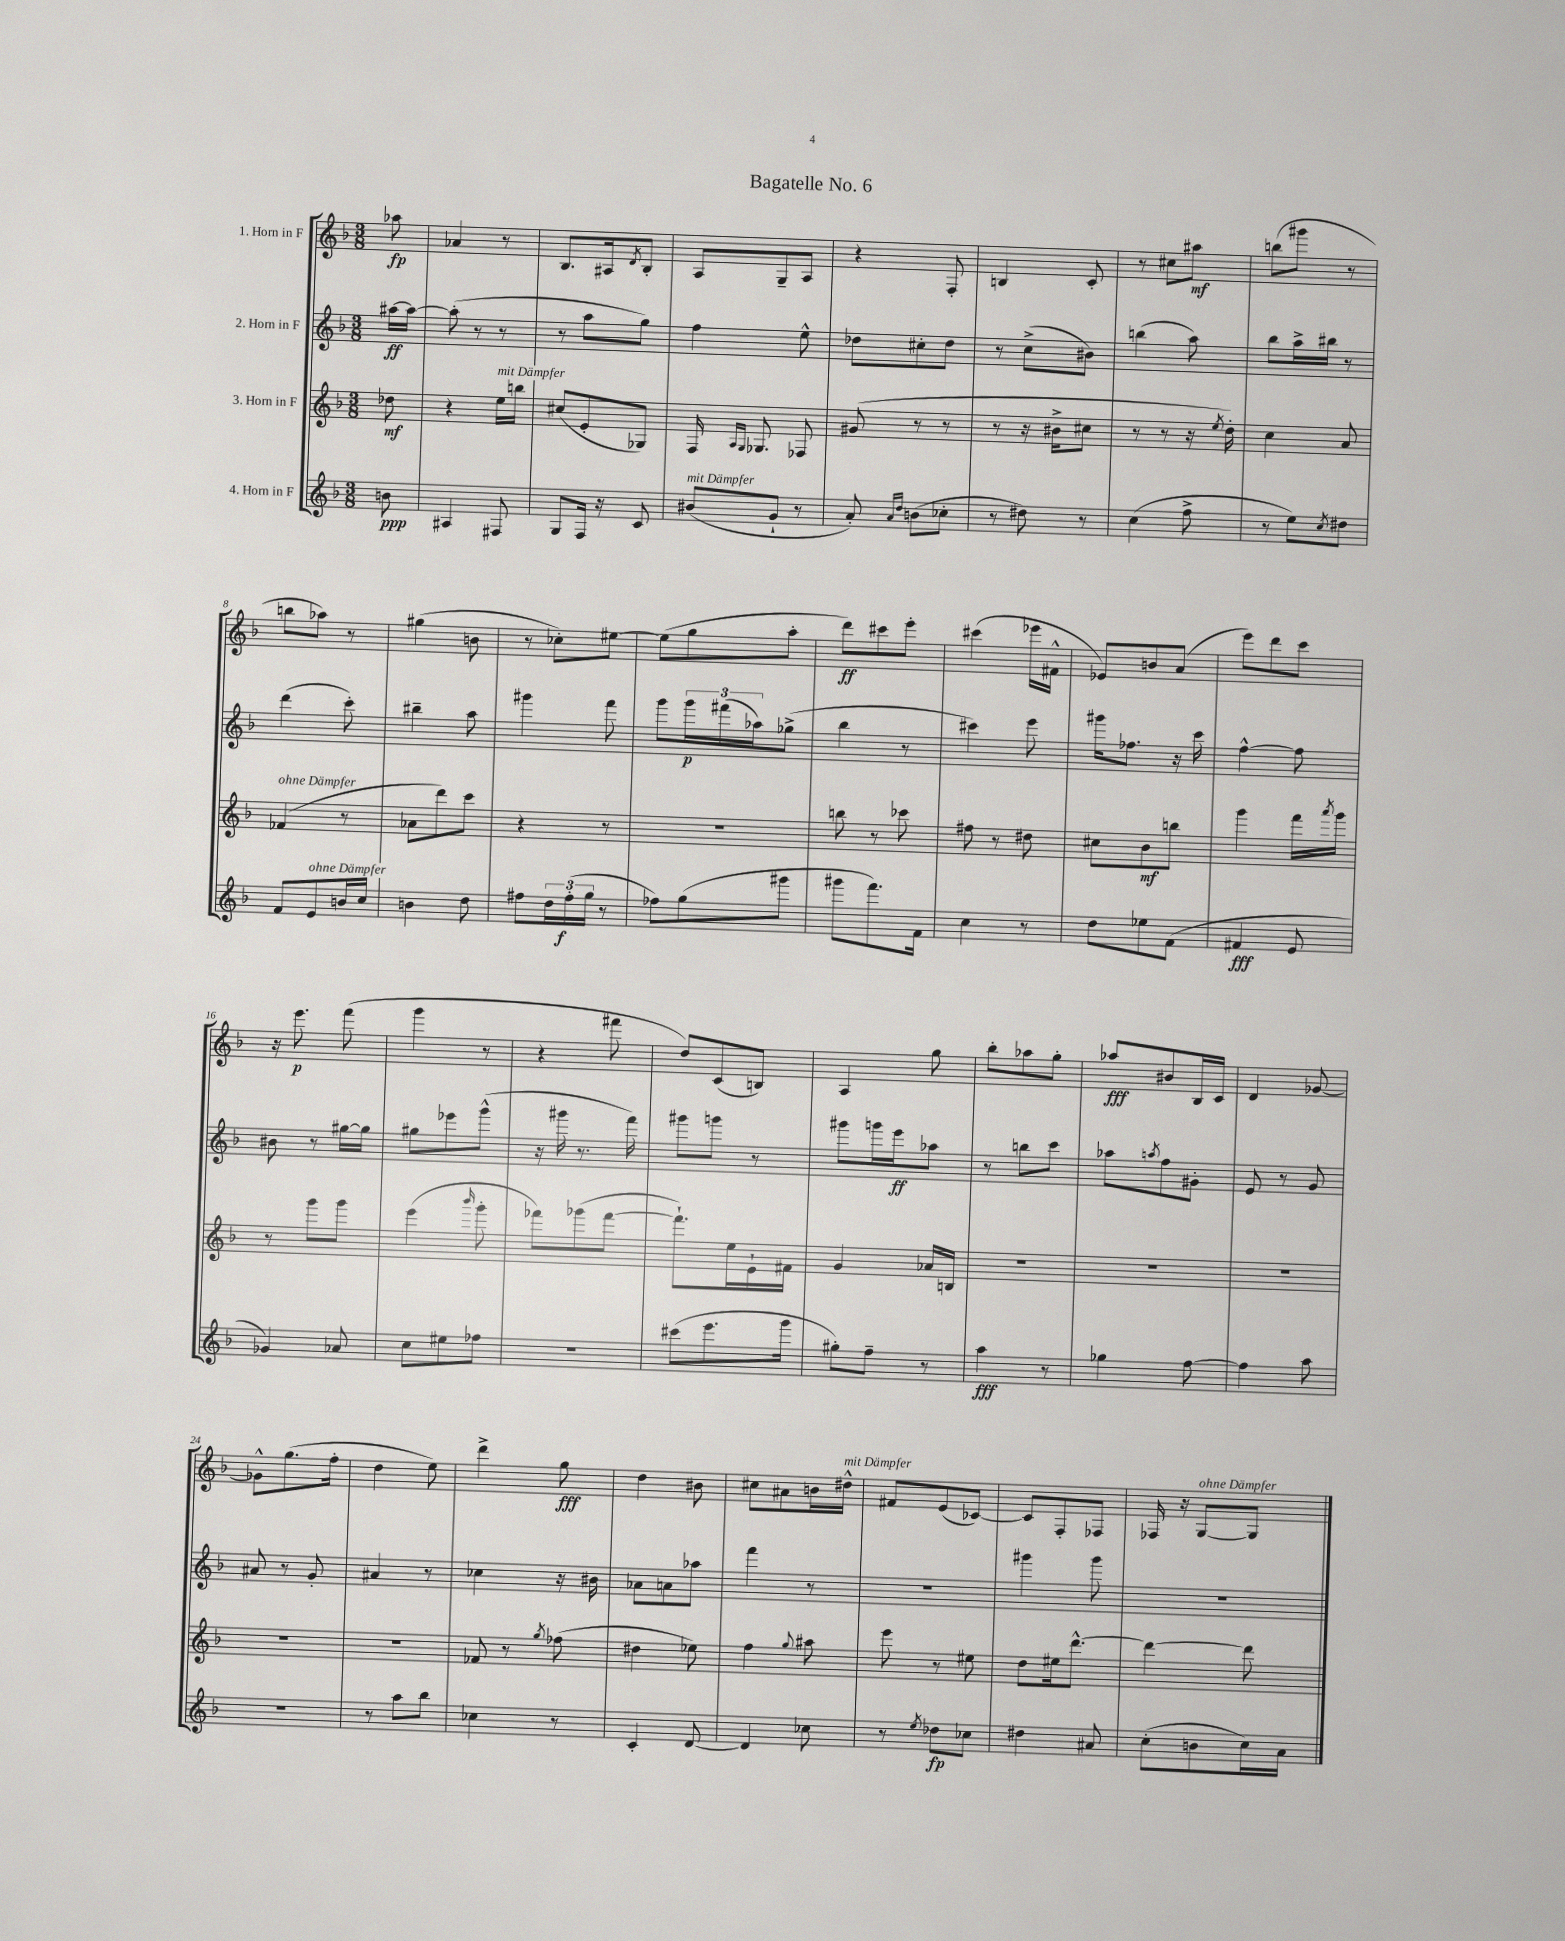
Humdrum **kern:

**kern	**dynam	**kern	**dynam	**kern	**dynam	**kern	**dynam
*part4	*part4	*part3	*part3	*part2	*part2	*part1	*part1
*staff4	*staff4	*staff3	*staff3	*staff2	*staff2	*staff1	*staff1
*I"4. Horn in F	*	*I"3. Horn in F	*	*I"2. Horn in F	*	*I"1. Horn in F	*
*clefG2	*	*clefG2	*	*clefG2	*	*clefG2	*
*k[b-]	*	*k[b-]	*	*k[b-]	*	*k[b-]	*
*M3/8	*	*M3/8	*	*M3/8	*	*M3/8	*
=	=	=	=	=	=	=	=
8bn\	ppp	8dd-X\	mf	[16aa#X\LL	ff	8aa-X\	fp
.	.	.	.	16aa#\JJ_	.	.	.
=1	=1	=1	=1	=1	=1	=1	=1
4A#X/	.	4r	.	(8aa#'\]	.	4a-X/	.
.	.	.	.	8r	.	.	.
!	!	!LO:TX:a:i:t=mit Dämpfer	!	!	!	!	!
8F#X/	.	16ee\LL	.	8r	.	8r	.
.	.	16bbn\JJ	.	.	.	.	.
=2	=2	=2	=2	=2	=2	=2	=2
8G/L	.	(8cc#X/L	.	8r	.	8.B-/L	.
16F/Jk	.	8e'/	.	8aa\L	.	.	.
16r	.	.	.	.	.	16A#X/k	.
.	.	.	.	.	.	8qd/	.
8c/	.	8G-X/J)	.	8gg\J)	.	8B-'/J	.
=3	=3	=3	=3	=3	=3	=3	=3
!LO:TX:a:i:t=mit Dämpfer	!	!	!	!	!	!	!
(8b#X/L	.	16F/	.	4ff\	.	8A/L	.
.	.	16qqA/LL	.	.	.	.	.
.	.	16qqG/JJ	.	.	.	.	.
.	.	8.G-X/	.	.	.	.	.
8g`/J	.	.	.	.	.	8G~/	.
8r	.	8F-X/	.	8ee^^\	.	8A/J	.
=4	=4	=4	=4	=4	=4	=4	=4
8a'/)	.	(8g#X/	.	8dd-X\L	.	4r	.
16qqa/LL	.	.	.	.	.	.	.
16qqdd/JJ	.	.	.	.	.	.	.
(8bn\L	.	8r	.	8cc#X'\	.	.	.
8cc-X'\J	.	8r	.	8dd-\J	.	8F'/	.
=5	=5	=5	=5	=5	=5	=5	=5
8r	.	8r	.	8r	.	4Bn/	.
8dd#X\)	.	16r	.	(8cc^\L	.	.	.
.	.	16b#X^\KL	.	.	.	.	.
8r	.	8cc#X\J	.	8b#X\J)	.	8c'/	.
=6	=6	=6	=6	=6	=6	=6	=6
(4cc\	.	8r	.	(4bbn\	.	8r	.
.	.	8r	.	.	.	8cc#X\L	.
8ff^\	.	16r	.	8aa\)	.	8aa#X\J	mf
.	.	8qee/	.	.	.	.	.
.	.	16dd'\)	.	.	.	.	.
=7	=7	=7	=7	=7	=7	=7	=7
8r	.	4cc\	.	8bb-\L	.	(8bbn\L	.
8ee\L)	.	.	.	16aa^\L	.	8ggg#X\J	.
.	.	.	.	16bb#X\JJ	.	.	.
8qcc/	.	.	.	.	.	.	.
8dd#X\J	.	8a/	.	8r	.	8r	.
!!LO:LB:g=z
=8	=8	=8	=8	=8	=8	=8	=8
!	!	!LO:TX:a:i:t=ohne Dämpfer	!	!	!	!	!
8f/L	.	(4f-X/	.	(4ddd\	.	8bbn\L	.
!LO:TX:a:i:t=ohne Dämpfer	!	!	!	!	!	!	!
8e/	.	.	.	.	.	8aa-X\J)	.
16bn/L	.	8r	.	8ccc'\)	.	8r	.
16cc/JJ	.	.	.	.	.	.	.
=9	=9	=9	=9	=9	=9	=9	=9
4bn\	.	8a-X\L	.	4bb#X~\	.	(4gg#X\	.
.	.	8ddd\)	.	.	.	.	.
8dd\	.	8ccc\J	.	8aa\	.	8bn\	.
=10	=10	=10	=10	=10	=10	=10	=10
8ff#X\L	.	4r	.	4ggg#X\	.	8r	.
24dd\L	.	.	.	.	.	8cc-X'\L)	.
(24ff#'\	f	.	.	.	.	.	.
24gg\JJ	.	.	.	.	.	.	.
8r	.	8r	.	8fff\	.	[8ee#X\J	.
=11	=11	=11	=11	=11	=11	=11	=11
8ff-X\L)	.	4.r	.	8ggg\L	.	(8ee#\L]	.
(8gg\	.	.	.	24ggg\L	p	8gg\	.
.	.	.	.	(24fff#X\	.	.	.
.	.	.	.	24aa-X\J)	.	.	.
8ggg#X\J	.	.	.	(8gg-X^\J	.	8aa'\J	.
=12	=12	=12	=12	=12	=12	=12	=12
8ggg#X\L	.	8bbn\	.	4bb-\	.	8ddd\L)	ff
8.fff\)	.	8r	.	.	.	8ccc#X\	.
.	.	8ccc-X\	.	8r	.	8eee'\J	.
16f\Jk	.	.	.	.	.	.	.
=13	=13	=13	=13	=13	=13	=13	=13
4cc\	.	8ff#X\	.	4ccc#X\)	.	(4ccc#X\	.
.	.	8r	.	.	.	.	.
8r	.	8dd#X\	.	8eee\	.	16eee-X\LL	.
.	.	.	.	.	.	16f#X^^\JJ	.
=14	=14	=14	=14	=14	=14	=14	=14
8dd\L	.	8cc#X\L	.	16ggg#X\KL	.	8e-X/L)	.
.	.	.	.	8.ff-X\J	.	.	.
8ee-X\	.	8b-\	mf	.	.	8bn/	.
(8f\J	.	8bbn\J	.	16r	.	(8a/J	.
.	.	.	.	16ccc\	.	.	.
=15	=15	=15	=15	=15	=15	=15	=15
4f#X/	fff	4ggg\	.	[4ff^^\	.	8eee\L)	.
.	.	.	.	.	.	8ddd\	.
8e/	.	16fff\LL	.	8ff\]	.	8ccc\J	.
.	.	8qaaa/	.	.	.	.	.
.	.	16ggg\JJ	.	.	.	.	.
!!LO:LB:g=z
=16	=16	=16	=16	=16	=16	=16	=16
4g-X/)	.	8r	.	8b#X\	.	16r	.
.	.	.	.	.	.	8.eee\	p
.	.	8ggg\L	.	8r	.	.	.
8a-X/	.	8ggg\J	.	[16gg#X\LL	.	(8fff\	.
.	.	.	.	16gg#\JJ]	.	.	.
=17	=17	=17	=17	=17	=17	=17	=17
8cc\L	.	(4eee\	.	8gg#X\L	.	4ggg\	.
8ee#X\	.	.	.	8eee-X\	.	.	.
.	.	16qqbbb-/	.	.	.	.	.
8ff-X\J	.	8ggg'\	.	(8ggg^^\J	.	8r	.
=18	=18	=18	=18	=18	=18	=18	=18
4.r	.	8fff-X\L)	.	16r	.	4r	.
.	.	.	.	16ggg#X\	.	.	.
.	.	(8ggg-X\	.	8.r	.	.	.
.	.	[8fff-\J	.	.	.	8fff#X\	.
.	.	.	.	16fff\)	.	.	.
=19	=19	=19	=19	=19	=19	=19	=19
(8ccc#X\L	.	8.fff-`\L])	.	8ggg#X\L	.	8dd/L)	.
8.eee\	.	.	.	8gggn\J	.	(8c/	.
.	.	16ee\L	.	.	.	.	.
.	.	16e`\	.	8r	.	8Bn/J)	.
16ggg\Jk	.	16f#X\JJ	.	.	.	.	.
=20	=20	=20	=20	=20	=20	=20	=20
8gg#X'\L)	.	4g/	.	8ggg#X\L	.	4A/	.
8ff~\J	.	.	.	16gggn\L	.	.	.
.	.	.	.	16eee\J	ff	.	.
8r	.	16a-X/LL	.	8aa-X\J	.	8gg\	.
.	.	16Bn/JJ	.	.	.	.	.
=21	=21	=21	=21	=21	=21	=21	=21
4aa\	fff	4.r	.	8r	.	8bb-'\L	.
.	.	.	.	8bbn\L	.	8aa-X\	.
8r	.	.	.	8ccc\J	.	8gg'\J	.
=22	=22	=22	=22	=22	=22	=22	=22
4gg-X\	.	4.r	.	8aa-X\L	.	8aa-X/L	fff
.	.	.	.	8qaan/	.	.	.
.	.	.	.	8ff\	.	8b#X/	.
[8ff\	.	.	.	8g#X'\J	.	16B-/L	.
.	.	.	.	.	.	16c/JJ	.
=23	=23	=23	=23	=23	=23	=23	=23
4ff\]	.	4.r	.	8e/	.	4d/	.
.	.	.	.	8r	.	.	.
8aa\	.	.	.	8g/	.	[8g-X/	.
!!LO:LB:g=z
=24	=24	=24	=24	=24	=24	=24	=24
4.r	.	4.r	.	8a#X/	.	8g-X^^\L]	.
.	.	.	.	8r	.	(8.gg\	.
.	.	.	.	8g'/	.	.	.
.	.	.	.	.	.	16ff'\Jk	.
=25	=25	=25	=25	=25	=25	=25	=25
8r	.	4.r	.	4a#X/	.	4dd\	.
8aa\L	.	.	.	.	.	.	.
8bb-\J	.	.	.	8r	.	8ee\)	.
=26	=26	=26	=26	=26	=26	=26	=26
4cc-X\	.	8f-X/	.	4cc-X\	.	4ddd^\	.
.	.	8r	.	.	.	.	.
.	.	8qgg/	.	.	.	.	.
8r	.	(8ff-X\	.	16r	.	8gg\	fff
.	.	.	.	16b#X\	.	.	.
=27	=27	=27	=27	=27	=27	=27	=27
4c'/	.	4dd#X\	.	8a-X\L	.	4dd\	.
.	.	.	.	8an\	.	.	.
[8d/	.	8ee-X\)	.	8aa-X\J	.	8b#X\	.
=28	=28	=28	=28	=28	=28	=28	=28
4d/]	.	4ff\	.	4fff\	.	8cc#X\L	.
.	.	.	.	.	.	8a#X\	.
.	.	8qqgg/	.	.	.	.	.
8cc-X\	.	8aa#X\	.	8r	.	16bn\L	.
!	!	!	!	!	!	!LO:TX:a:i:t=mit Dämpfer	!
.	.	.	.	.	.	16dd#X^^\JJ	.
=29	=29	=29	=29	=29	=29	=29	=29
8r	.	8eee\	.	4.r	.	8f#X/L	.
8qee/	.	.	.	.	.	.	.
8dd-X\L	fp	8r	.	.	.	(8e/	.
8cc-X\J	.	8ee#X\	.	.	.	[8c-X/J)	.
=30	=30	=30	=30	=30	=30	=30	=30
4dd#X\	.	8dd\L	.	4ggg#X\	.	8c-/L]	.
.	.	16ee#X\k	.	.	.	8F'/	.
.	.	[8.ddd^^\J	.	.	.	.	.
8a#X/	.	.	.	8ggg#\	.	8F-X/J	.
=31	=31	=31	=31	=31	=31	=31	=31
(8cc'\L	.	4ddd\_	.	4.r	.	16F-X/	.
.	.	.	.	.	.	16r	.
!	!	!	!	!	!	!LO:TX:a:i:t=ohne Dämpfer	!
8bn\	.	.	.	.	.	[8G/L	.
16cc\L)	.	8ddd\]	.	.	.	8G/J]	.
16a\JJ	.	.	.	.	.	.	.
==	==	==	==	==	==	==	==
*-	*-	*-	*-	*-	*-	*-	*-
